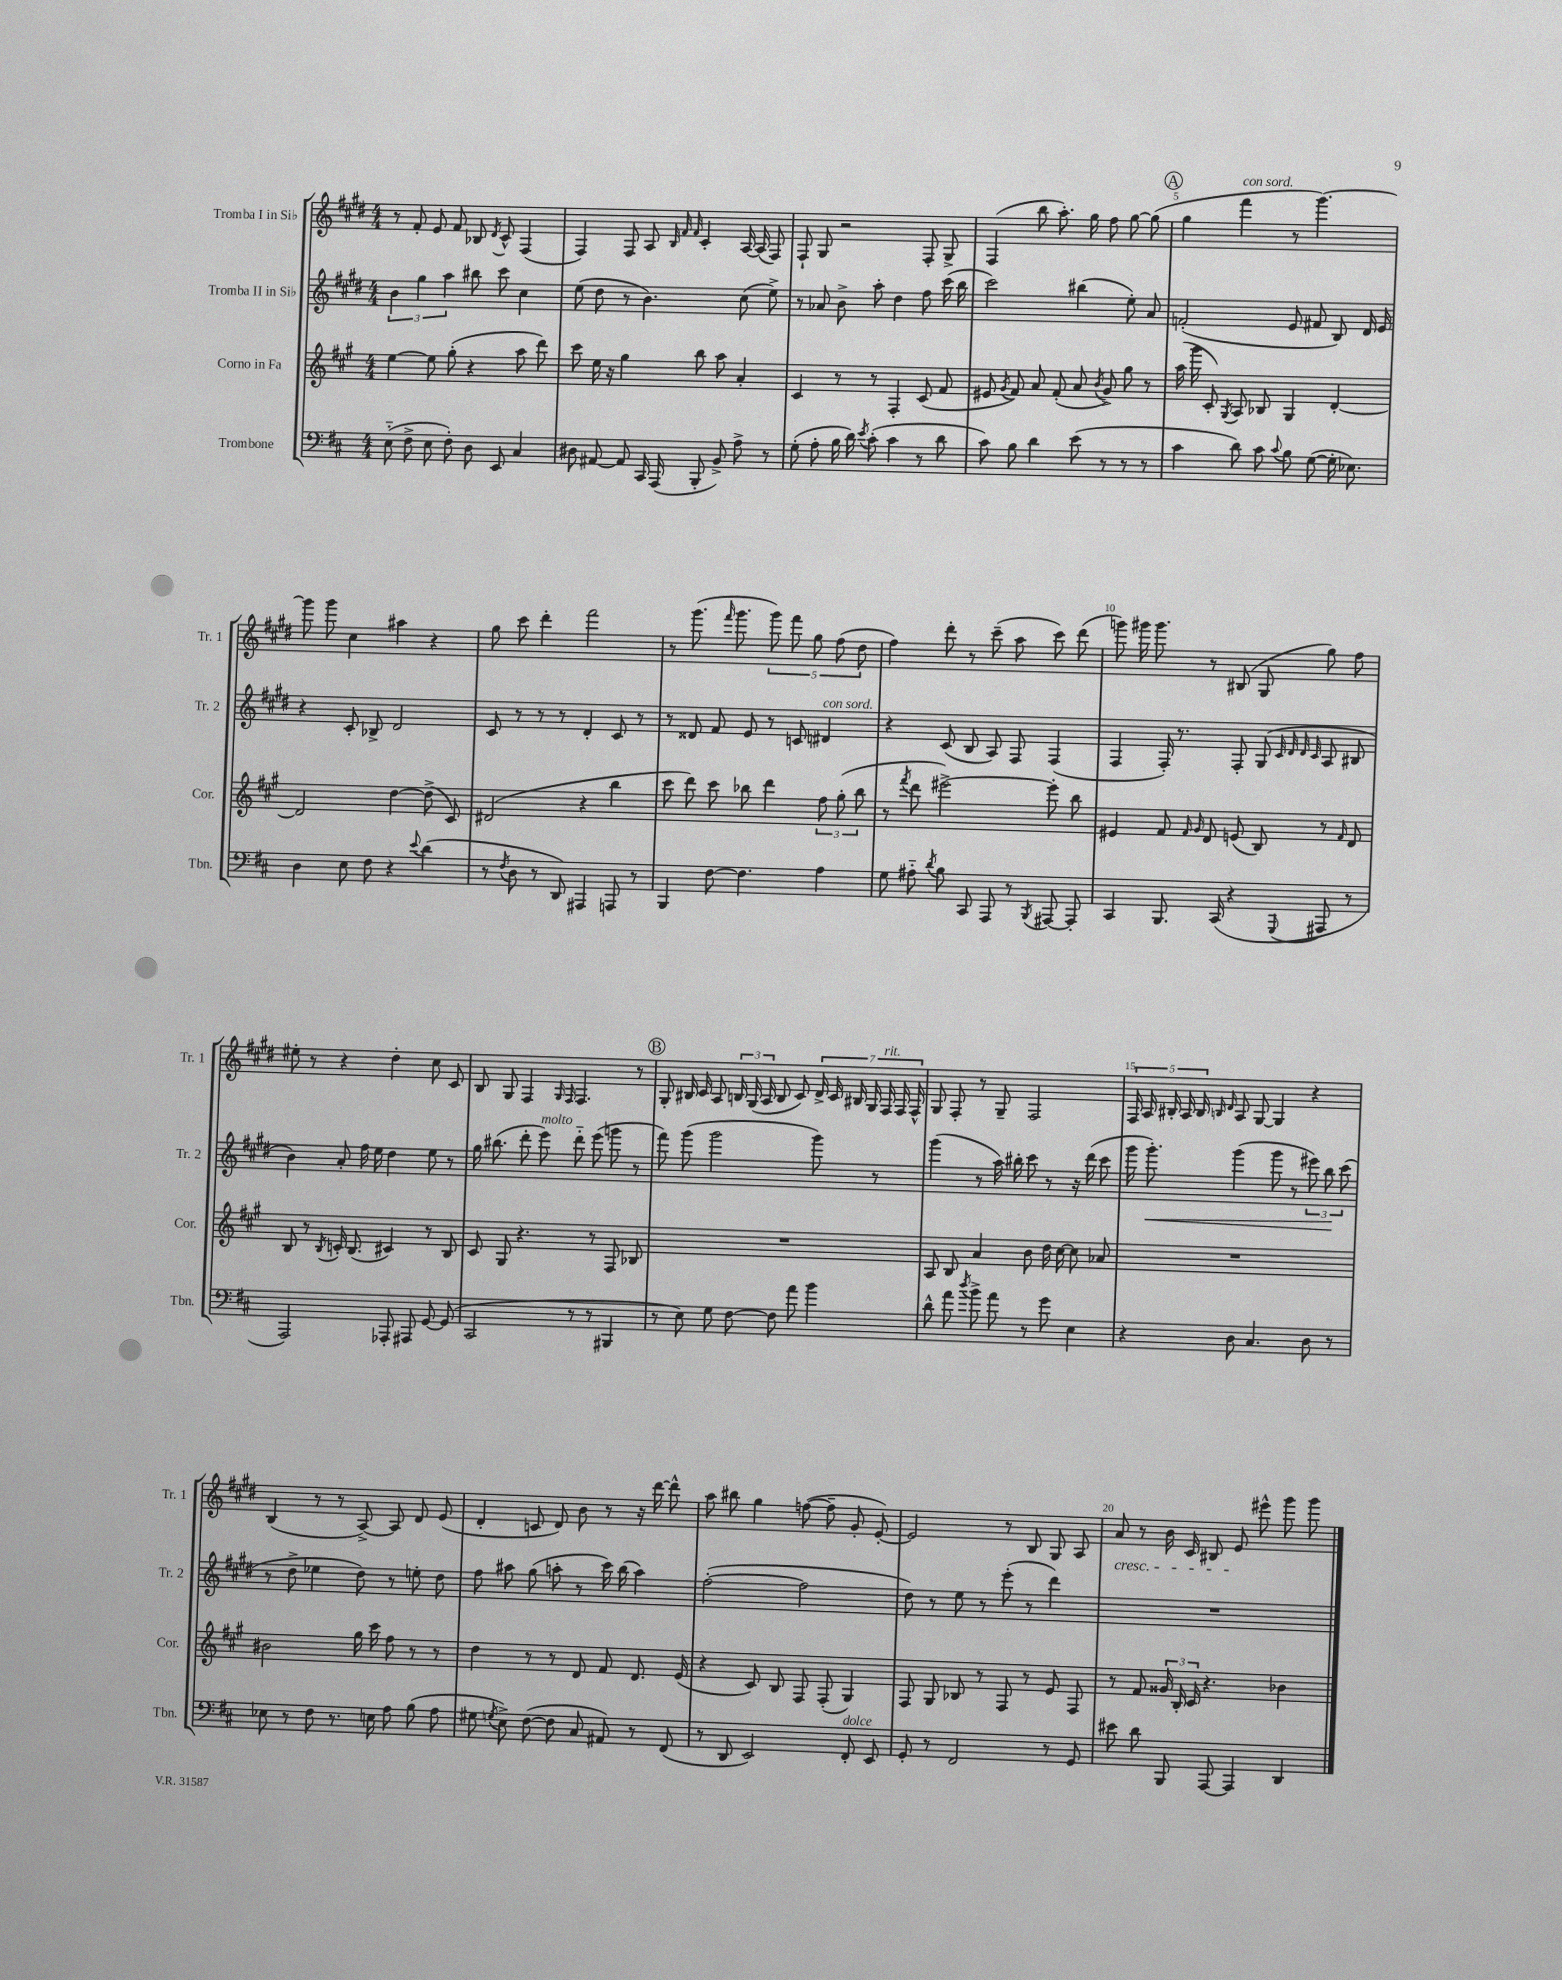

**kern	**kern	**kern	**kern
*staff4	*staff3	*staff2	*staff1
*clefF4	*clefG2	*clefG2	*clefG2
*k[f#c#]	*k[f#c#g#]	*k[f#c#g#d#]	*k[f#c#g#d#]
*M4/4	*M4/4	*M4/4	*M4/4
(8E'~	[4ee	6b	8r
8F#^	.	.	8f#'
.	.	6gg#	.
8E	8ee]	.	8e
.	.	6aa	.
8F#')	(8gg#'	.	8f#
8D	4r	8bb#	8B-
.	.	.	8qd#
8EE	.	8ccc#	8c#^^
4C#	8aa	4cc#	(4F#
.	8ddd)	.	.
=	=	=	=
8D#	8ccc#	(8ee	4F#)
[8AA#	16ee	8dd#	.
.	16r	.	.
8AA#]	4gg#	8r	8F#
16CC#	.	4.b)	8A
(16AAA	.	.	.
.	.	.	32qqB
.	.	.	32qqf#
.	.	.	32qqf#
8BBB'	8bb	.	4c#'
8BB^)	8aa	.	.
8A^	4a'	(8cc#	[16A
.	.	.	(16A]
8r	.	8ee^)	8F#)
=	=	=	=
(8G'	4c#	8r	8F#`
8A'	.	8a-	8G#
16B	8r	8b^	2r
16d)	.	.	.
8qe	.	.	.
(8c#'	8r	8aa'	.
4c#	4F#'	4dd#	.
8r	(8c#	8ff#	8F#'
8d	8f#	(16ccc#	8G#^
.	.	16bb	.
=	=	=	=
8c#)	8e#	2ccc#)	(4F#
.	8qg#	.	.
8B	8f#)	.	.
4d	8a	.	8bb
.	(8f#'	.	8.aa')
(8e	8a	(4bb#	.
.	.	.	16gg#
.	8qb	.	.
8r	8g#^)	.	8ff#
8r	8gg#	8ee')	[8gg#
8r	8r	8a	(8gg#]
=	=	=	=
4c#	(16aa	(2f'	4gg#
.	16ggg#	.	.
.	8c#')	.	.
.	8qG#	.	.
8d)	8A	.	4fff#
8c#	8B-	.	.
8qqc#	.	.	.
8B	4G#	8e	8r
([8G	.	8f#	[4.ggg#)
16G']	[4d'	8B)	.
8.E-)	.	.	.
.	.	16d#	.
.	.	16e	.
=	=	=	=
4D	2d]	4r	8ggg#]
.	.	.	8ggg#
8E	.	8c#'	4cc#
8F#	.	8B-^	.
4r	[4dd	2d#	4aa#
8qqe	.	.	.
(4d	(8dd^]	.	4r
.	8c#)	.	.
=	=	=	=
8r	(2d#	8c#	8gg#
8qF#	.	.	.
8D	.	8r	8ccc#
8r	.	8r	4ddd#'
8DD)	.	8r	.
4AAA#	4r	4d#'	2fff#
8AAA	4bb	8c#	.
8r	.	8r	.
=	=	=	=
4BBB	8ccc#	8r	8r
.	8ddd)	8d##	(8.ggg#
[8F#	8ccc#	8f#	.
.	.	.	16qqfff#
.	.	.	8.ggg#
4.F#]	8bb-	8e	.
.	4ddd	8r	10ggg#)
.	.	.	10fff#
.	.	8c	.
.	.	.	10gg#
4A	12ff#	4d#	.
.	.	.	(10ff#
.	(12gg#'	.	.
.	.	.	10dd#
.	12bb-	.	.
=	=	=	=
8G	8r	4r	4ff#)
.	8qfff#	.	.
8A#'~	8ddd	.	.
8qd	.	.	.
8B	[2eee#^)	(8c#	8ddd#'
8CC#	.	8B	8r
8AAA	.	8A)	(8ccc#~
8r	.	8F#	8aa
8qBBB	.	.	.
[8AAA#	8eee#']	(4F#	8ccc#)
8AAA#']	8bb	.	(8ddd#
=	=	=	=
4CC#	4e#	4F#	8ggg)
.	.	.	16ggg#
.	.	.	8.ggg#
8.BBB	8f#	16F#')	.
.	.	8.r	.
.	16qqf#	.	.
.	16qqg#	.	.
.	8d	.	8r
(16CC#	.	.	.
4r	(8e	8F#'	(8B#
.	8B)	(8G#	8G#
.	.	32qqc#	.
.	.	32qqd#	.
.	.	32qqd#	.
8qqGGG	.	32qqc#	.
8AAA#	8r	8A	8gg#)
.	16qqf#	.	.
8r	8d	8B#	8ff#
=	=	=	=
2AAA)	8B	4b)	8ee#'
.	8r	.	8r
.	8qB	.	.
.	16c'	8a'	4r
.	(8.B	.	.
.	.	16ff#	.
.	.	16ee	.
8AAA-'	4c#)	4dd#	4dd#'
8AAA#	.	.	.
[8GG	8r	8ee	8cc#
(8GG]	8B	8r	8c#
=	=	=	=
2CC#	8c#	16gg#	8B
.	.	(8.bb#	.
.	8G#	.	8G#
.	4.r	8ddd#'	4F#
.	.	8eee)	.
.	.	.	16qqG#
.	.	.	16qqF#
8r	.	8ddd#'~	4.F#
8r	8r	(8eee	.
4BBB#	8F#	8ggg	.
.	8B-	8r	8r
=	=	=	=
8r	1r	8fff#)	8G#'
8E)	.	(8ggg#	16B#
.	.	.	16c#
8G	.	2ggg#	8A
[8F#	.	.	24B
.	.	.	(24G#
.	.	.	24A
8F#]	.	.	8B
8a	.	.	8c#)
4b	.	8ggg#)	28d#^
.	.	.	28c#
.	.	.	28B#
.	.	.	28G#
.	.	8r	.
.	.	.	28F#
.	.	.	28F#
.	.	.	28F#^^
=	=	=	=
8d^^	8A	(4ggg#	8G#
8a	8B	.	8F#'
8qdd	.	.	.
8b^	4a	8r	8r
8a	.	16aa)	8G#~
.	.	16bb#'	.
8r	8b	8ccc#	2F#
8g	16dd	8r	.
.	[16cc#	.	.
4E	8cc#]	16r	.
.	.	(16ddd#	.
.	8a-	8ccc#	.
=	=	=	=
4r	1r	16ggg#	20F#
.	.	.	20A
.	.	8.ggg#')	.
.	.	.	20B#'
.	.	.	20A
.	.	.	20B#
.	.	.	16qqB
.	.	.	16qqd#
8D	.	(4ggg#	8A
4.C#	.	.	[8G#
.	.	8ggg#	4G#]
.	.	8r	.
8D	.	12eee#)	4r
.	.	12bb	.
8r	.	.	.
.	.	(12ccc#	.
=	=	=	=
8E-	2b#	8r	(4B
8r	.	8dd#^	.
8F#	.	4ee-	8r
8.r	.	.	8r
.	16gg#	8dd#)	[8A^)
16E	16ccc#	.	.
8A	8ff#	8r	8A]
(8B	8r	8ee'	8d#
8A	8r	8dd#	(8e
=	=	=	=
8G#	4dd	8ff#	4d#'
8qG	.	.	.
8E^)	.	8aa#	.
([8F#	8r	(8gg#	8c
8F#]	8r	8aa'	8d#)
8C#	8d	8r	8b
8AA#)	8f#	16ccc#)	8r
.	.	(16bb	.
8r	8.d	4aa)	16r
.	.	.	[16ddd#
(8FF#	.	.	8ddd#^^]
.	(16e	.	.
=	=	=	=
8r	4r	([2ff#'	8aa
8DD	.	.	8bb#
2EE)	8c#)	.	4gg#
.	8B	.	.
.	8F#	2ff#]	([8ff
.	(8F#'	.	8ff~]
8FF#'	4G#)	.	8g#'
8EE	.	.	[8e')
=	=	=	=
8GG'	8F#	8dd#)	2e]
8r	8G#	8r	.
2FF#	8B-	8ee	.
.	8r	8r	.
.	8F#	(8eee'	8r
.	8r	8r	8B
8r	8e	4ddd#)	8G#
8GG	8F#	.	8A
=	=	=	=
8e#	8r	1r	8a
8d	8f#	.	8r
8BBB	24g##	.	16b
.	24B'	.	.
.	.	.	16c#
.	24c#	.	.
[8AAA	4.r	.	8B#
4AAA]	.	.	8e
.	.	.	8eee#^^
4DD	4b-	.	8ggg#
.	.	.	8ggg#
==	==	==	==
*-	*-	*-	*-
